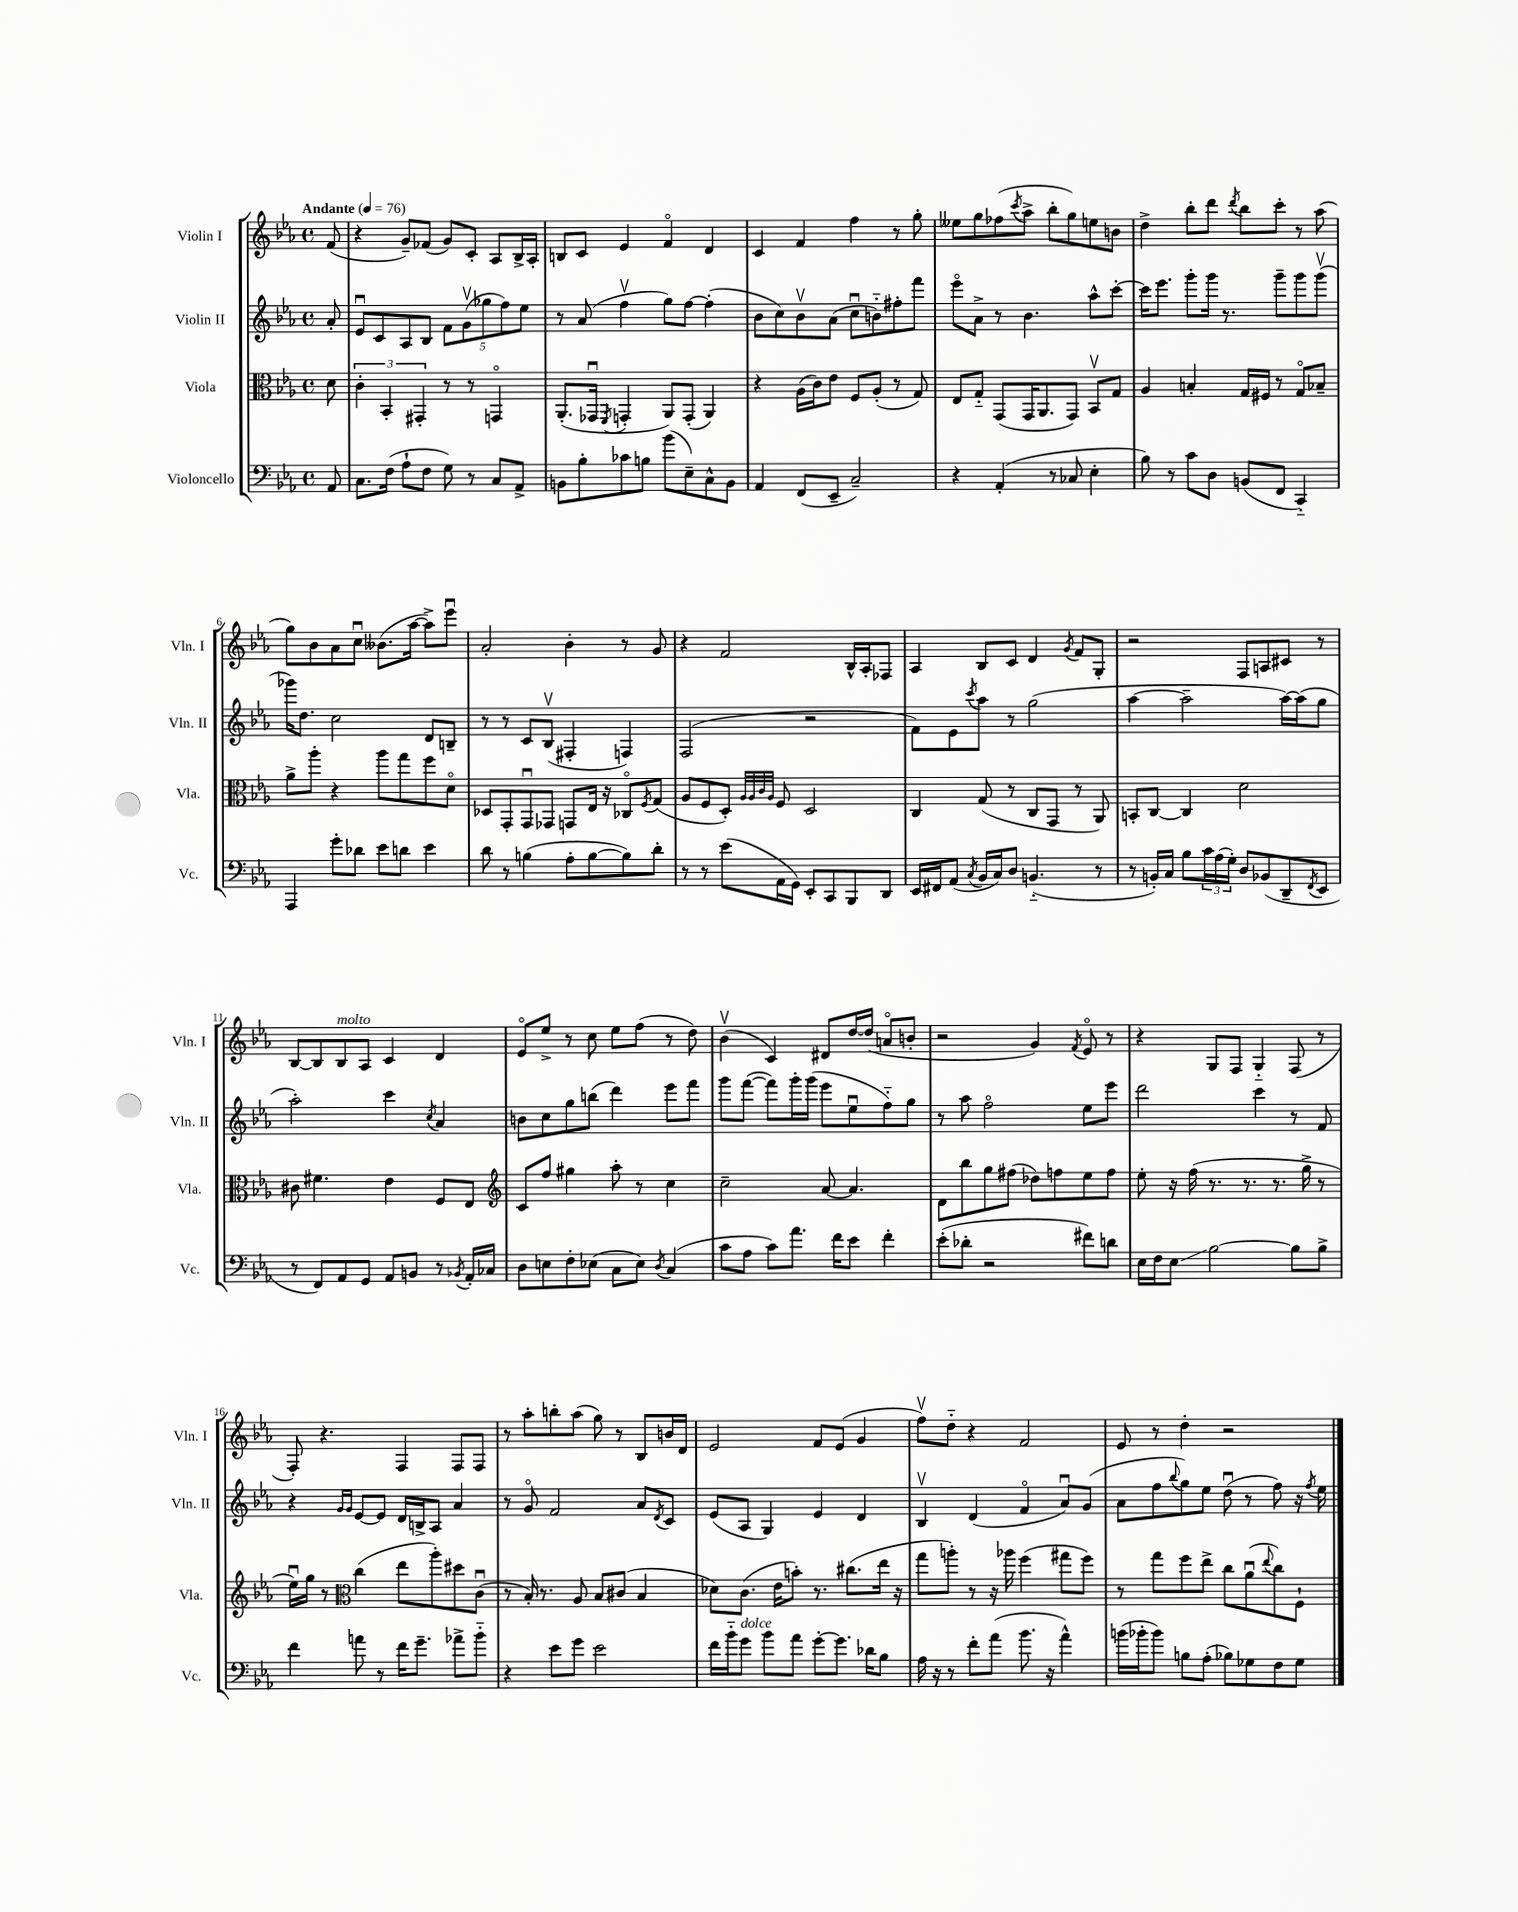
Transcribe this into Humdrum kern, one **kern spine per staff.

**kern	**kern	**kern	**kern
*staff4	*staff3	*staff2	*staff1
*clefF4	*clefC3	*clefG2	*clefG2
*k[b-e-a-]	*k[b-e-a-]	*k[b-e-a-]	*k[b-e-a-]
*M4/4	*M4/4	*M4/4	*M4/4
*met(c)	*met(c)	*met(c)	*met(c)
*MM76	*MM76	*MM76	*MM76
8AA-	8d	8a-'	(8f
=	=	=	=
8.C	6c'	8e-u	4r
.	.	8c	.
.	6BB-'	.	.
(16F	.	.	.
8A-`	.	8A-	8g~)
.	6GG#'	.	.
8F	.	8B-	(8f-
8G)	8r	10f	8g)
.	.	(10gv	.
8r	8r	.	8c'
.	.	10gg-	.
8C	4GGo	.	8A-
.	.	10ff)	.
8AA-^	.	.	16B-^
.	.	10ee-	.
.	.	.	16A-'
=	=	=	=
8BB	(8.AA-'	8r	8B
8B-'	.	(8a-	8c
.	16GG-u	.	.
.	8qFF	.	.
8c-	4GG'	4ffv	4e-
8B	.	.	.
(8b-	8AA-)	8gg)	4fo
8E-~)	(8GG'	[8ff	.
8C^^	4AA-)	(4ff']	4d
8BB	.	.	.
=	=	=	=
4AA-	4r	8b-	4c
.	.	8cc)	.
(8FF	(16A-	8b-v	4f
.	16c)	.	.
8EE-~	8e-	(8a-	.
2C~)	8F	8ccu	4ff
.	(8A-'	8b'~)	.
.	8r	8ff#'	8r
.	8G)	8fff	8gg'
=	=	=	=
4r	8E-	8eee-o	8ee--
.	8G'~	8a-^	8gg
(4AA-'	(8GG	8r	(8ff-
.	.	.	8qccc
.	16GG	4.b-	8aa-^
.	8.AA-	.	.
8r	.	.	8bb-'
8C-	8GG)	.	8gg)
4E-'	8BB-v	8aa-^^	8ee
.	8G	[8ccc'	8b
=	=	=	=
8B-)	4A-	16ccc]	4dd^
.	.	8.eee-	.
8r	.	.	.
8c	4B'	8ggg'	8bb-'
8D	.	16ggg	8ddd
.	.	8.r	.
.	.	.	8qddd
(8BB	16G	.	8bb-
.	16F#	.	.
8FF	8r	8ggg~	8ccc'
4CC'~)	8Go	8ggg	8r
.	8B-~	(8gggv	(8aa-
=	=	=	=
4AAA-	8a-^	16ggg-)	8gg)
.	.	8.dd	.
.	8aa-'	.	8b-
8g'	4r	2cc	8a-
8d-	.	.	8ccu
8e-	8aa-	.	(8.b--
8d	8gg	.	.
.	.	.	[16aa-
4e-	8ff	8d	8aa-^])
.	8do	8B~	8eee-u
=	=	=	=
8d	8D-	8r	2a-'
8r	8GG'	8r	.
(4B	8GGu	8c	.
.	8GG-	(8B-v	.
8A-'	8GG	4F#'	4b-'
[8B	16E-	.	.
.	16r	.	.
8B])	8C-o	4F)	8r
.	8qF	.	.
8d'	(8G	.	8g
=	=	=	=
8r	8A-	(2F	4r
8r	8F	.	.
(8e-	8D')	.	2f
.	32qqA-	.	.
.	32qqA-	.	.
.	32qqc	.	.
.	32qqA-	.	.
16AA-	8F	.	.
16GG)	.	.	.
8EE-'	2D	2r	.
8CC	.	.	.
8BBB-	.	.	16B-^^
.	.	.	16A-'
8DD	.	.	8F-
=	=	=	=
16EE-	4C	8f)	4A-
16FF#	.	.	.
(8AA-	.	8e-	.
8qC	.	8qccc	.
16BB-	(8G	8aa-	8B-
16C)	.	.	.
8D	8r	8r	8c
(4.BB'~	8C	(2gg	4d
.	8GG	.	.
.	.	.	8qg
.	8r	.	8f
8r	8AA-)	.	8G'
=	=	=	=
8r	8BB'	[4aa-	2r
16BB')	[8C	.	.
16C	.	.	.
8B-	4C]	2aa-~]	.
24c	.	.	.
(24A-	.	.	.
24G')	.	.	.
8D	2d	.	8F
(8BB-	.	.	8A
8DD~	.	[16aa-)	8c#
.	.	(16aa-]	.
8qFF	.	.	.
8EE-	.	8gg	8r
=	=	=	=
8r	8c#	2aa-')	[8B-
8FF)	4.f#	.	8B-]
8AA-	.	.	8B-
8GG	.	.	8A-
8AA-	4e-	4ccc	4c
8BB	.	.	.
.	.	8qcc	.
8r	8F	4a-	4d
8qBB-	.	.	.
16AA-'	8E-	.	.
16C-	.	.	.
=	=	=	=
*	*clefG2	*	*
8D	8c	8b	8e-o
8E	8ff	8cc	8ee-^
8F'	4gg#	8gg	8r
(8E-	.	(8bb	8cc
8C	8aa-'	4ddd)	8ee-
8E-)	8r	.	(8ff
8qD	.	.	.
(4C	4cc	8eee-	8r
.	.	8fff	8dd)
=	=	=	=
8c	2cc~	8ggg	(4b-v
8A-	.	([8fff	.
8c)	.	8fff])	4c)
8.a-	.	16ggg'	.
.	.	(16ggg	.
.	[8a-	8eee-	8d#
16f	.	.	.
8e-	4.a-]	8ee-u	[16dd
.	.	.	(16dd]
4f'	.	8ff'~)	8ao
.	.	8gg	8b'
=	=	=	=
(8e-'	8d	8r	2r
8d-'	8bb-	8aa-	.
2r	8gg	2ffo	.
.	(8ff#	.	.
.	8dd-)	.	4g)
.	8ff	.	.
.	.	.	8qf
8f#)	8ee-	8ee-	8e-o
8d	8ff	8eee-	8r
=	=	=	=
16E-	8ee-'	2ddd	4r
16F	.	.	.
8E-	16r	.	.
.	(16ff	.	.
[2B-	8.r	.	8G
.	.	.	8F
.	8.r	.	.
.	.	4ccc	4G'~
.	8.r	.	.
8B-]	.	8r	(8F
.	16gg^	.	.
8B-^	8r	8f	8r
=	=	=	=
4f	16ee-u)	4r	8F')
.	16gg	.	.
.	8r	.	4.r
*	*clefC3	*	*
.	.	16qqg	.
.	.	16qqg	.
8a	(4cc	[8e-	.
8r	.	8e-]	.
16f	8ee-	16d	4F
8.g~	.	16B^	.
.	8aa-')	8A-	.
8a-^	8dd#	4a-	8F
8b-'~	(8cu	.	8F
=	=	=	=
4r	8r	8r	8r
.	16B-')	8go	8aa-'
.	8.r	.	.
8e-	.	2f	8bb'
8g	8A-	.	(8aa-
2e-	8B-	.	8gg)
.	(8c#	.	8r
.	4B-	8a-	8B-
.	.	8qd	.
.	.	8c	16b
.	.	.	16d
=	=	=	=
16f	8d-)	(8e-	2e-
16b-'~	.	.	.
8g	(8.c	8A-	.
8b-	.	4G)	.
.	16e-	.	.
8a-	8b')	.	.
[8g'	8.r	4e-	8f
8.g]	.	.	(8e-
.	(8.cc#	.	.
.	.	4d	4g
16d-	.	.	.
8B-	16ee-	.	.
.	16r	.	.
=	=	=	=
16A-	8gg	4B-v	8ffv)
16r	.	.	.
8r	8aa')	.	8dd'~
8f'	8r	(4d	4r
(8a-	16r	.	.
.	16aa-	.	.
8.b-	(4ff	4fo	2f
16r	.	.	.
4a-^^)	8gg#	8a-u)	.
.	8ff)	(8g	.
=	=	=	=
(16b	8r	8a-	8e-
16b-'	.	.	.
8b-)	8gg	8ff	8r
.	.	8qqbb-	.
8B	8ff	8gg)	4dd'
(8A-'	8ee-^	8ee-	.
8B-)	8cc	(8ddu	2r
8G-	(8a-u	8r	.
.	8qqee-	.	.
8F	8cc)	8ff)	.
8G-	8F`	16r	.
.	.	8qff	.
.	.	16ee-	.
==	==	==	==
*-	*-	*-	*-
